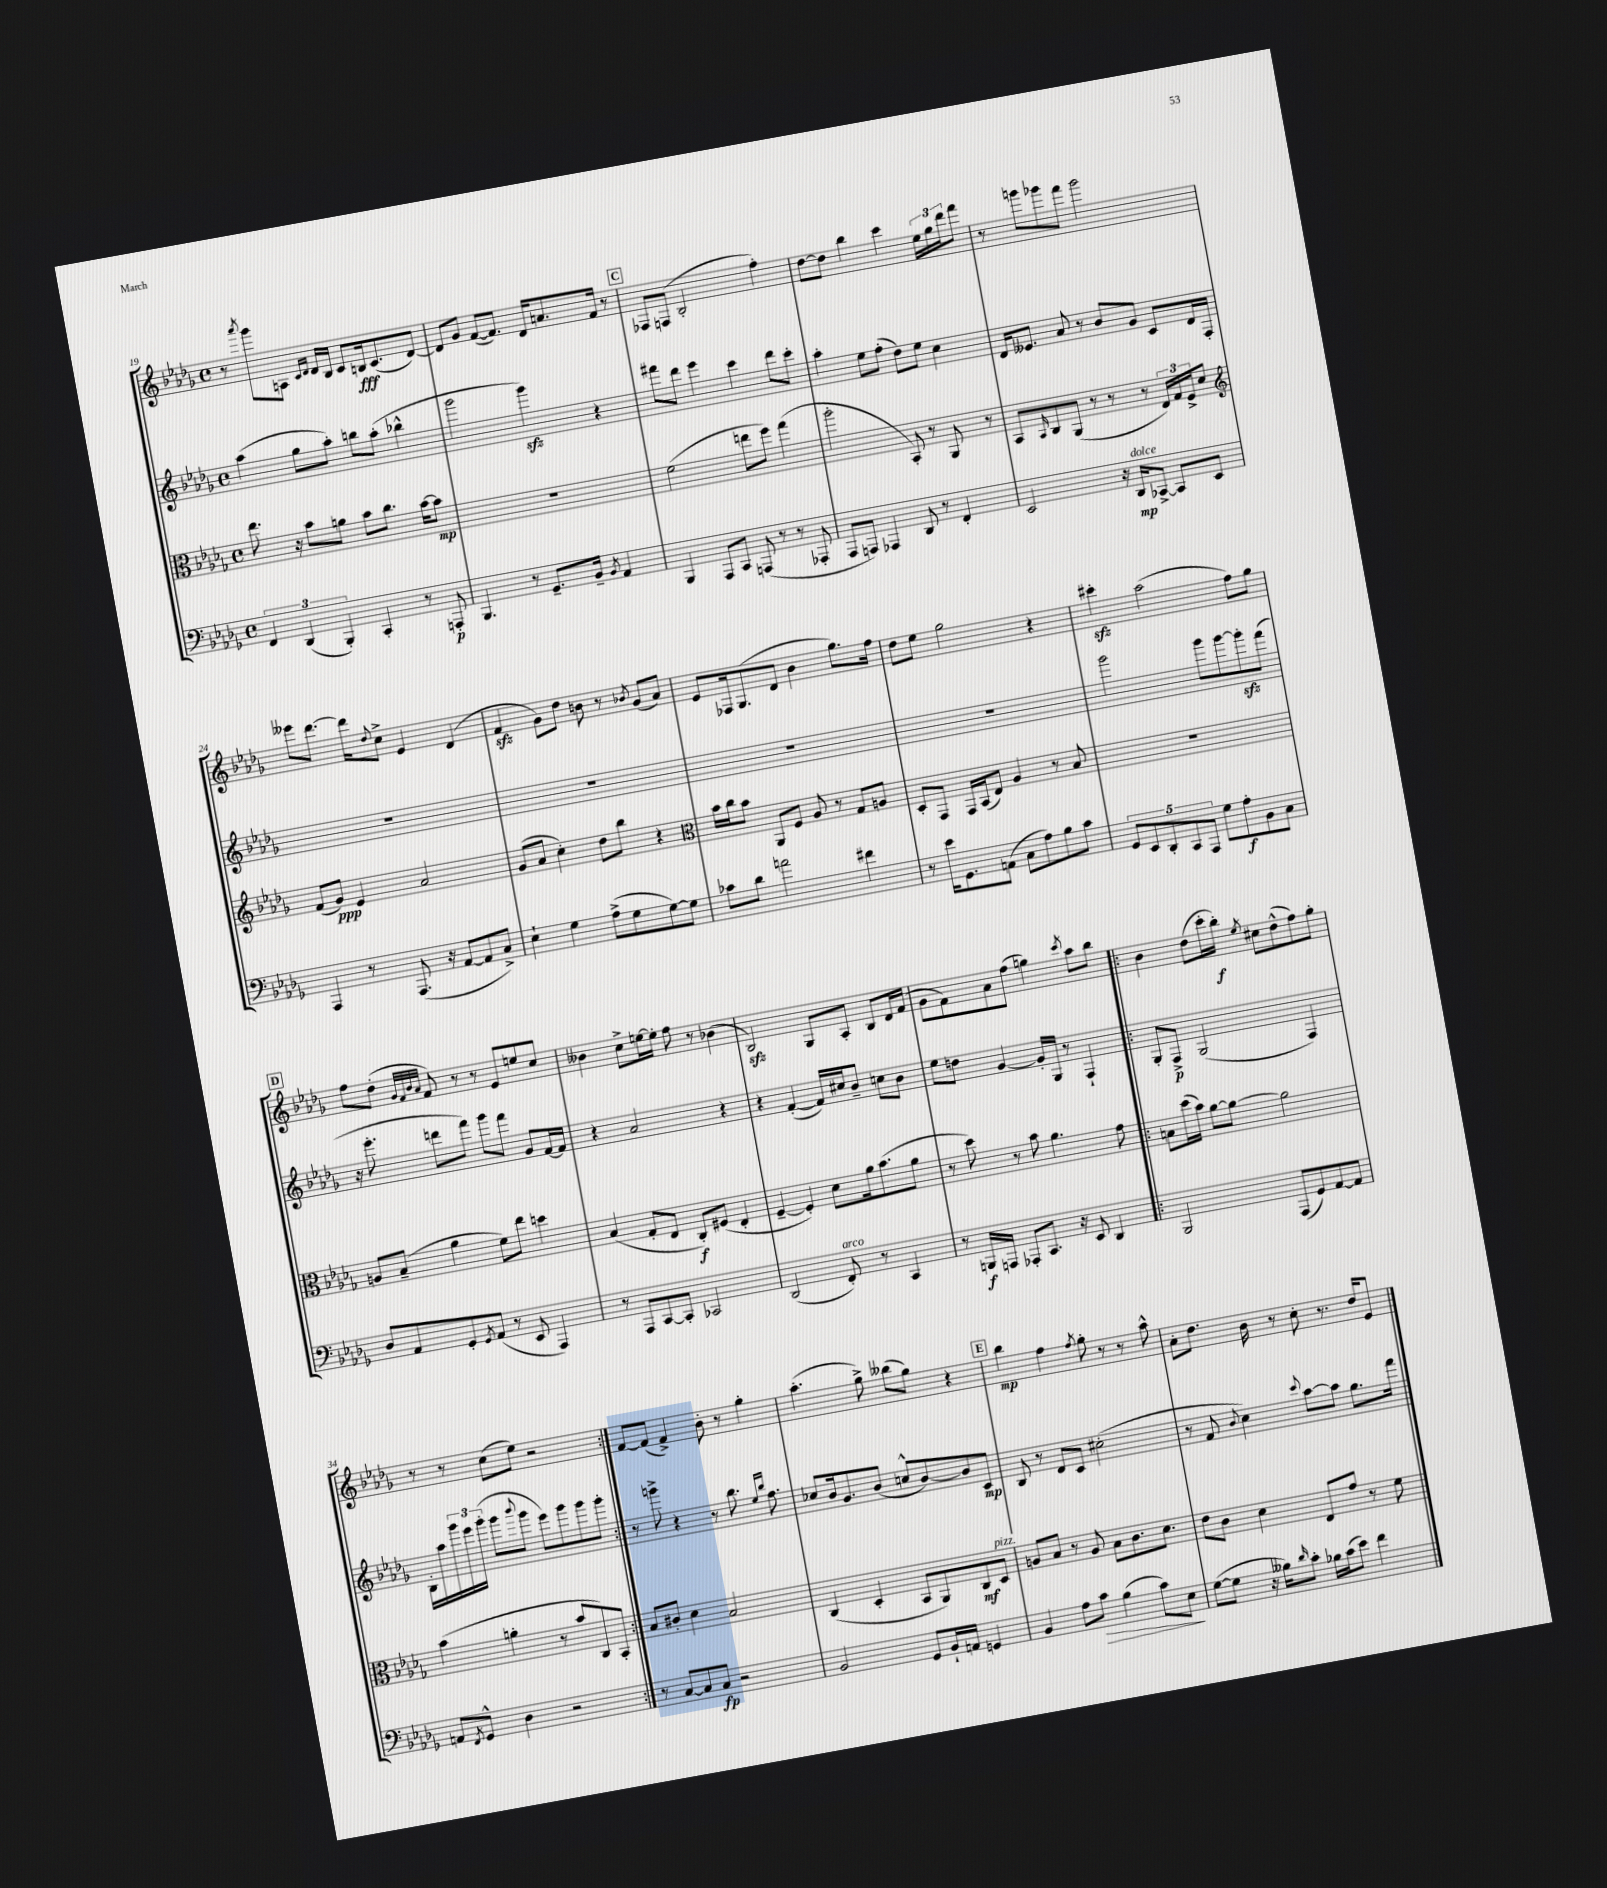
<<
\new StaffGroup <<
\new Staff = "s0" {
    \clef treble \key des \major \defaultTimeSignature \time 4/4
    r8 \acciaccatura { aes'''8 } ges'''8 a8 \grace { c'16 des'16 } des'16 bes16 c'8 b16\fff c'8.( des'8~) |
    des'8 ges'8 f'8~( f'8.) des'16 a'8. f'16 r8 |
    \mark \markup { \box "C" } fes8 f8( bes2-. f''4-.) |
    des''8~ des''8 bes''4 c'''4 \tuplet 3/2 { ees''16 ges''16 des'''16 } f'''8 |
    r8 g'''8 ges'''8 f'''8 ges'''2 |
    eeses'''8 des'''8.~ des'''16 \appoggiatura { des''8 } c''8-> ees'4 des'4( |
    f'4\sfz ges'8) des''8 b'8 r8 \acciaccatura { bes'8 } ges'8( aes'8) |
    ees'8 fes16 ges8.( des'8 bes'4 ges''8.) f''16 |
    des''8 ees''8 ges''2 r4 |
    cis'''4-.\sfz aes''2( f''8) ges''8 |
    \mark \markup { \box "D" } f''8 des''8-.( \grace { ges'32 f'32 bes'32 aes'32 } f'8) r8 r8 ees'8 e''8 c''8 |
    beses'4 c''8-> e''16~ e''16-. f''8 r8 bes'4( |
    bes2\sfz) ges8 aes8-. bes8 des'16 f'16( |
    ges'8 f'8) aes'8 f''8( g''4) \acciaccatura { c'''8 } aes''8 bes''8 |
    \repeat volta 2 { bes'4 des''8( c'''16-. bes''16-.\f) \acciaccatura { ees''8 } cis''8 des''8-^( f''8) ges''8-. |
    r8 r8 c''8( ees''8) r2 | }
    f'8~ f'8( f'4->) bes'8-. r8 ges''4-. |
    aes''4.-.( ges''8->) beses''8( ges''8) r4 |
    \mark \markup { \box "E" } bes''4\mp f''4 \acciaccatura { f''8 } ges''8-. r8 r8 aes''8-^ |
    aes'8-. des''8. bes'16 r8 c''8-. r8. des''16 ees'8 \bar "|." |
}
\new Staff = "s1" {
    \clef treble \key des \major \defaultTimeSignature \time 4/4
    aes''4( ges''8 aes''8-.) b''8 aes''8-.( bes''4-^ |
    ges'''2 ges'''4\sfz) r4 |
    \mark \markup { \box "C" } fis'''8 des'''8 ees'''4 c'''4 des'''8 c'''8-. |
    aes''4-. ees''8 f''8-.( des''8) ees''8 c''4 |
    des'16 eeses'8. aes'8 r8 bes'8 ges'8 c'8 des'16 f16-. |
    R1 |
    R1 |
    R1 |
    R1 |
    ges'''2 ges'''8 ges'''8~ ges'''8-.\sfz f'''8( |
    \mark \markup { \box "D" } r16 ees'''8.-. d'''8 f'''8) ges'''8 f'''8 ges'8 f'16~ f'16 |
    r4 aes'2 r4 |
    r4 f'4~-.( f'16) cis''16 bes'8-- c''8 bes'8 |
    ees''8 d''8 ges'4~ ges'16-. ges16 r8 f4-! |
    \repeat volta 2 { ges8-. f8->\p ges2( f4) |
    bes16-. aes''16 \tuplet 3/2 { ges'''16 ees'''16 ges'''16-.( } ges'''8 \appoggiatura { bes'''8 } ges'''8 ees'''8) ges'''8 ges'''8 ges'''8-. | }
    r8 g'''8-> r4 r8 bes''8. \grace { ees''16 bes''16 } f''8. |
    ces''8 bes'16 ges'8. bes'8( c''8-^ bes'8~) bes'8 c'8\mp |
    \mark \markup { \box "E" } bes8 r8 des'8 c'8 cis''2-.( |
    r8 f'8 \appoggiatura { bes'8 } c''4) \appoggiatura { c'''8 } aes''8~ aes''8 ges''8. f'''16 \bar "|." |
}
\new Staff = "s2" {
    \clef alto \key des \major \defaultTimeSignature \time 4/4
    ees''8. r16 bes'8 a'8 bes'8 c''8. bes'16~ bes'8\mp |
    R1 |
    \mark \markup { \box "C" } f'2( e''8 f''8) ges''4( |
    aes''2-. bes,8-.) r8 aes,8 r8 |
    bes,8 \grace { bes,16 } c8 aes,8( r8 r8 r8 \tuplet 3/2 { ees16) ges16 f16-> } des'8 |
    \clef treble f'8( ges'8\ppp) ees'4 aes'2 |
    ges'8( aes'8 c''4-.) des''8 bes''8 r4 |
    \clef alto bes'16 c''16 bes'8 aes,8 f8 aes8 r8 ges8 a8 |
    des8-. ges,8 ges,16 bes,16( ees8) aes4 r8 bes8 |
    R1 |
    \mark \markup { \box "D" } a8 bes8--( aes'4 f'8) ees''8 d''4 |
    bes4( ges8-. ees8 c8-.\f) fis8( ees4-. |
    f4~-- f4-.) des'8 aes'16 bes'8.( aes'8 |
    r8 des''8) r8 bes'8 aes'4. ges'8 |
    \repeat volta 2 { b8 des''16( bes'16) aes'8~ aes'8~ aes'2 |
    bes'4( a'4-. r8 bes'8 c8) bes,8-. | }
    bes8 cis'8-. des'4 bes2 |
    c4( des4-. bes,8 aes,8) c8\mf des8^\markup { \italic "pizz." } |
    \mark \markup { \box "E" } a8 bes8 r8 a8 bes8 c'8. des'8. |
    ees'8 c'8 des'4 ees8 ges'8 r8 f'8 \bar "|." |
}
\new Staff = "s3" {
    \clef bass \key des \major \defaultTimeSignature \time 4/4
    \tuplet 3/2 { f,4 des,4( bes,,4-.) } c,4-. r8 a,,8-.\p |
    bes,,4. r8 ges,8.-- bes,16-- \acciaccatura { bes,8 } aes,4 |
    \mark \markup { \box "C" } bes,,4 aes,,8 c,8 a,,8( r8 r8 aes,,8-. |
    aes,,8 a,,8) aes,,4 des,8 r8 f,4-. |
    ees,2 r16 des,16\mp^\markup { \italic "dolce" } ces,8~-> ces,8 ees,8 |
    aes,,4 r8 aes,,8.( r16 aes,8~ aes,8 c8->) |
    ees4-! ges4 aes8->( ges8 ges8~) ges8 |
    ces'8 des'8 a'2 fis'4 |
    r8 ees'16 ges,8. a,8( c8 aes8) bes8 c'8 |
    \tuplet 5/4 { ges,8 ees,8 des,8-. c,8 aes,,8 } ges8 aes8-.\f bes,8 c8 |
    \mark \markup { \box "D" } des8 aes,8 ges,8-. \acciaccatura { ges,8 } aes,8( r8 ees,8 aes,,4) |
    r8 aes,,8 c,8~ c,8-. ces,2 |
    des,2( f,8-.^\markup { \italic "arco" }) r8 c,4 |
    r8 b,,16\f a,,16 aes,,8-. c,8. r16 ees,8 des,4 |
    \repeat volta 2 { bes,,2 aes,,8( ges,8) aes,8~ aes,8 |
    a,8 \acciaccatura { f,8 } ges,8-^ des4 r2 | }
    r8 c8~ c8 c8\fp r2 |
    bes,2 ges,8 bes,16-! a,16 g,4 |
    \mark \markup { \box "E" } bes,4 aes8 c'8\> bes4( c'8) ees8\! |
    ges8~( ges8 r16 beses16) \grace { des'16 } c'8-. bes16 c'16( ees'8) f'4 \bar "|." |
}
>>
>>
\layout { \context { \Score currentBarNumber = #19 } }
